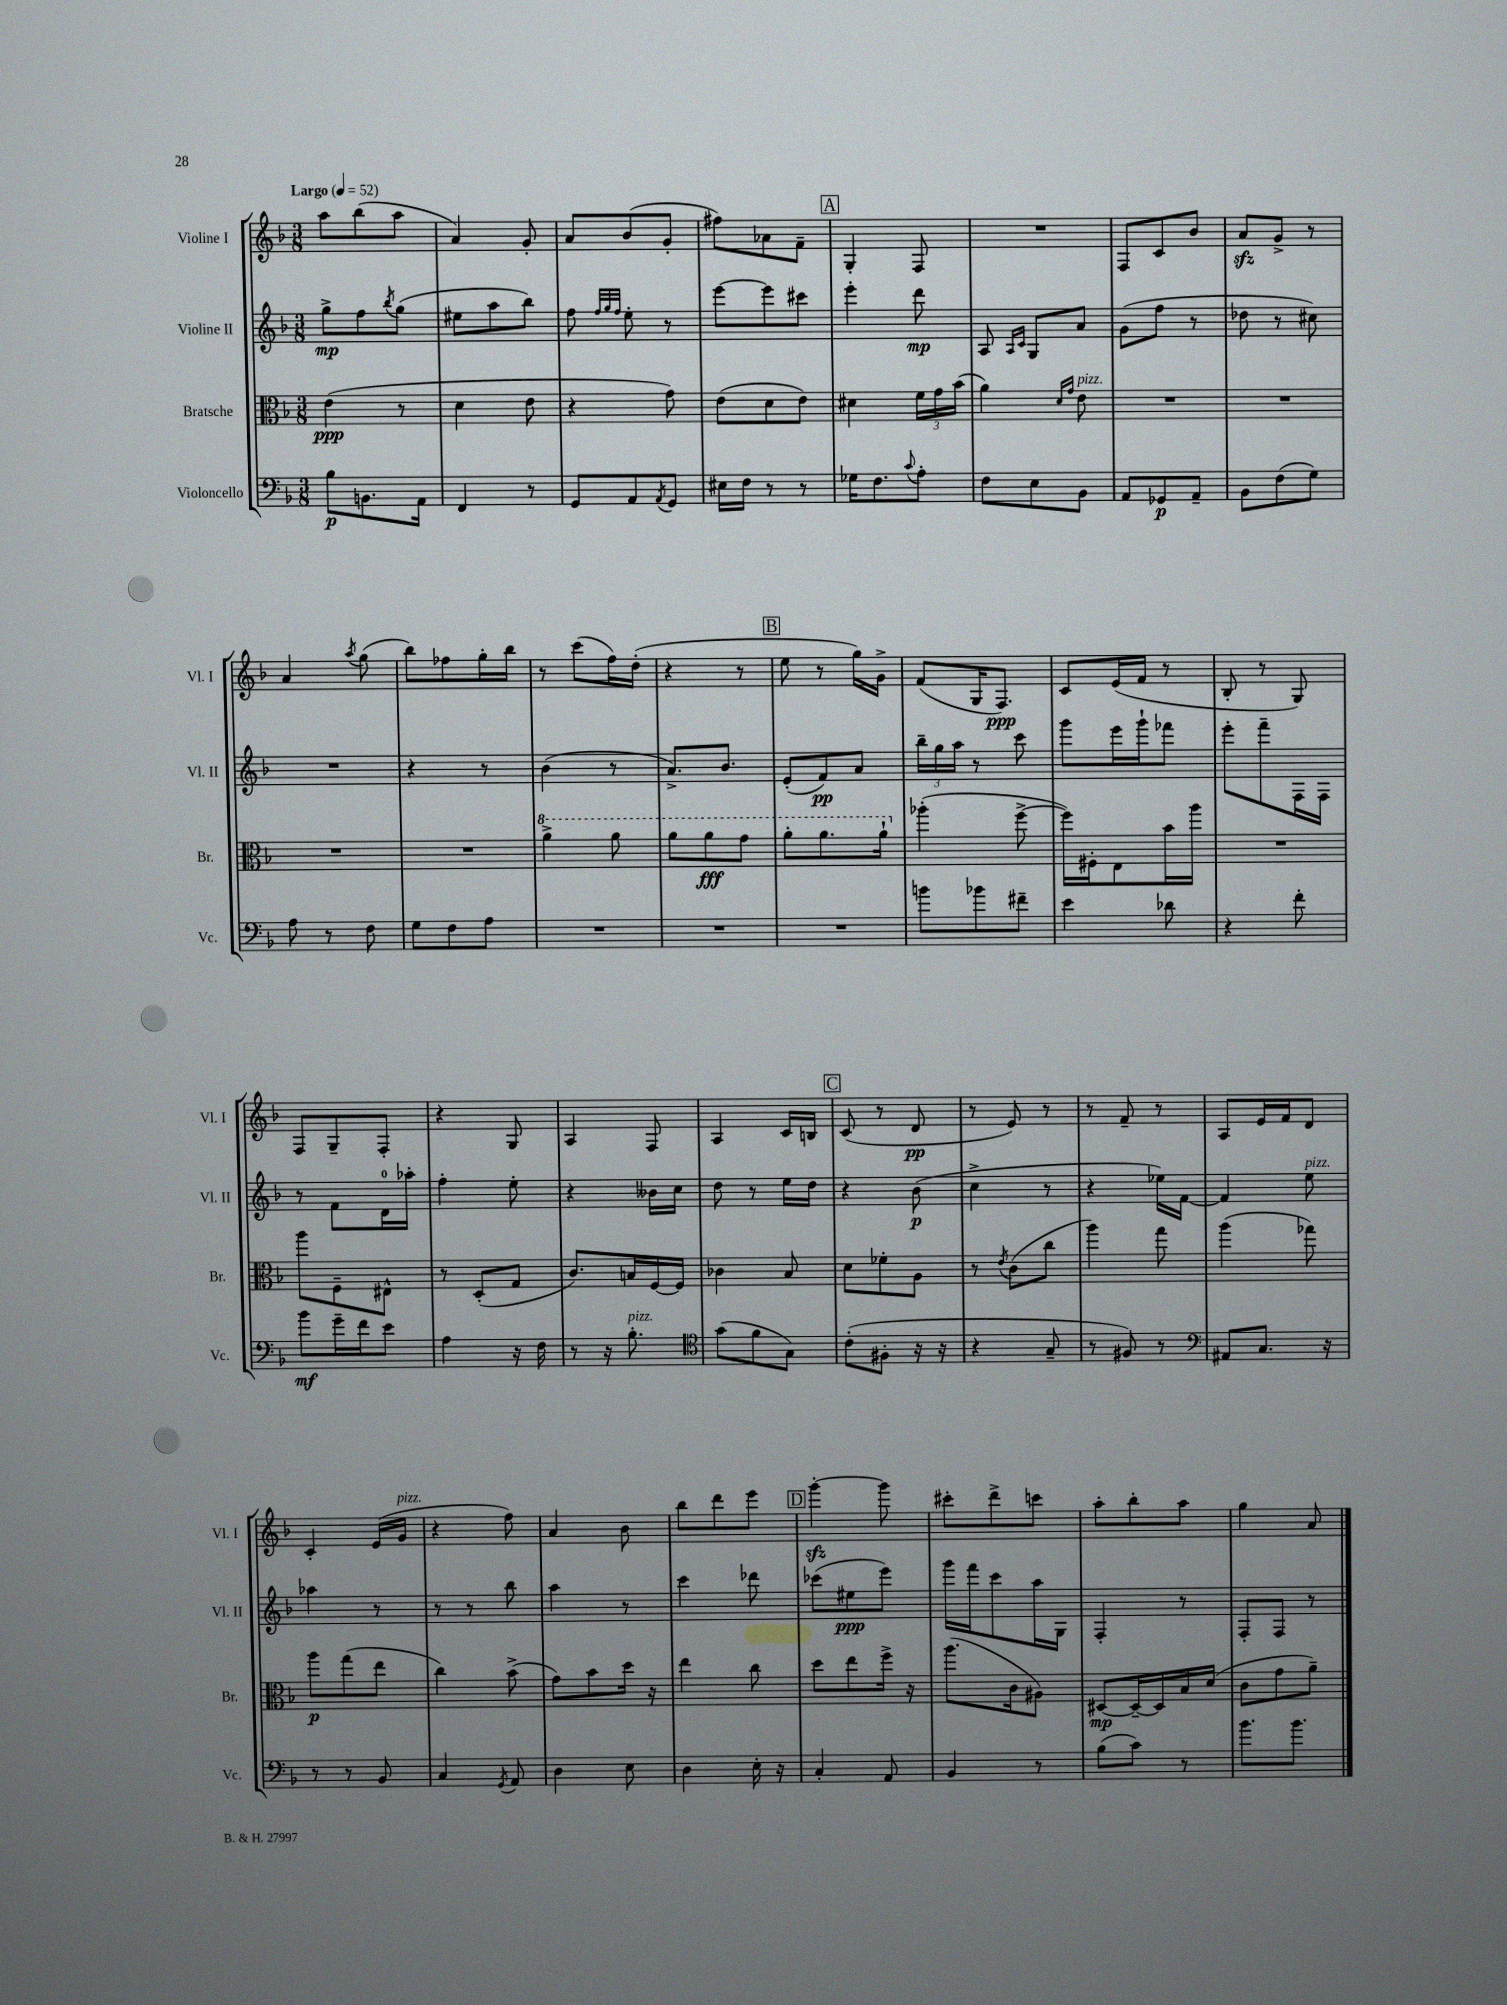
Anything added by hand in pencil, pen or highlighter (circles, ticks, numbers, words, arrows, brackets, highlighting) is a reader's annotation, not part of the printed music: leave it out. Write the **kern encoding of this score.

**kern	**kern	**kern	**kern
*staff4	*staff3	*staff2	*staff1
*clefF4	*clefC3	*clefG2	*clefG2
*k[b-]	*k[b-]	*k[b-]	*k[b-]
*M3/8	*M3/8	*M3/8	*M3/8
*MM52	*MM52	*MM52	*MM52
8B-	(4e	8gg^	8aa
8.BB	.	8ff	(8bb-
.	.	8qbb-	.
.	8r	(8gg	8aa
16AA	.	.	.
=	=	=	=
4FF	4d	8ee#	4a)
.	.	8aa	.
8r	8e	8bb-)	8g'
=	=	=	=
8GG	4r	8ff	8a
.	.	32qqff	.
.	.	32qqgg	.
.	.	32qqff	.
8AA	.	8ee'	(8b-
8qAA	.	.	.
8GG	8g)	8r	8g'
=	=	=	=
16E#	(8e	[8eee	8ff#)
16F	.	.	.
8r	8d	8eee]	8a-
8r	8e)	8ccc#	8f~
=	=	=	=
16G-	4d#	4eee'	4G'
8.F	.	.	.
8qqc	.	.	.
8A'	24f	8ddd	8F
.	24g	.	.
.	(24b-	.	.
=	=	=	=
8F	4a)	8A	4.r
.	.	16qqA	.
.	.	16qqc	.
8E	.	8G	.
.	16qqd	.	.
.	16qqg	.	.
8BB-	8e	8a	.
=	=	=	=
8AA	4.r	(8g	8F
8GG-	.	8ff	8c
8AA~	.	8r	8b-
=	=	=	=
8BB-	4.r	8dd-	8a
(8F	.	8r	8g^
8G)	.	8cc#)	8r
=	=	=	=
8A	4.r	4.r	4a
8r	.	.	.
.	.	.	8qaa
8F	.	.	(8gg
=	=	=	=
8G	4.r	4r	8bb-)
8F	.	.	8ff-
8A	.	8r	16gg'
.	.	.	16bb-
=	=	=	=
4.r	4aa^	(4b-	8r
.	.	.	(8ccc
.	8aa	8r	16ff)
.	.	.	(16dd'
=	=	=	=
4.r	8aa	8.a^)	4r
.	8aa	.	.
.	.	8.b-	.
.	8gg	.	8r
=	=	=	=
4.r	8aa'	(8e'	8ee
.	8.aa	8f)	8r
.	.	8a	16gg)
.	16aa`	.	16g^
=	=	=	=
8b	(4aa-'	24bb-~	(8f
.	.	24gg	.
.	.	24aa	.
8b-	.	8r	16G
.	.	.	8.F)
8f#~	[8ff^	8ccc	.
=	=	=	=
4e	16ff])	8ggg	8c
.	16F#'	.	.
.	8E	16eee	(16e
.	.	16ggg`	16f
8d-	16b-	8fff-	8r
.	16aa	.	.
=	=	=	=
4r	4.r	8eee'	8B-'
.	.	8fff~	8r
8f'	.	16F	8G)
.	.	16F	.
=	=	=	=
8b-	8aa	8r	8F
16g~	8F~	8f	8G~
16f	.	.	.
8e	8E#^^	16d	8F'
.	.	16aa-'	.
=	=	=	=
4A	8r	4ff'	4r
.	(8D'	.	.
16r	8G	8ee'	8G
16F	.	.	.
=	=	=	=
8r	8.c)	4r	4A
16r	.	.	.
8.B-'	16B	.	.
.	[16F	16b--	8F
.	16F]	16cc	.
=	=	=	=
*clefC4	*	*	*
(8g	4c-	8dd	4A
8f	.	8r	.
8G)	8B-	16ee	16c
.	.	16dd	16B
=	=	=	=
(8c'	8d	4r	(8c
8F#'	8f-'	.	8r
16r	8A	(8b-	8d
16r	.	.	.
=	=	=	=
4r	8r	4cc^	8r
.	8qe	.	.
.	(8c	.	8e)
8G~	8cc	8r	8r
=	=	=	=
8r	4aa)	4r	8r
8F#)	.	.	8f~
8r	8gg	16ee-)	8r
.	.	[16f	.
=	=	=	=
*clefF4	*	*	*
8AA#	(4aa	4f]	8A
8.C	.	.	16e
.	.	.	16f
.	8gg-)	8ee	8d
16r	.	.	.
=	=	=	=
8r	8aa	4aa-	4c'
8r	(8gg	.	.
8BB-	8ee	8r	(16e
.	.	.	16g
=	=	=	=
4C	4cc)	8r	4r
.	.	8r	.
8qGG	.	.	.
8AA	(8b-^	8bb-	8ff)
=	=	=	=
4D	8g)	4aa	4a
.	8b-	.	.
8E	16dd	8r	8b-
.	16r	.	.
=	=	=	=
4D	4ee	4ccc	8bb-
.	.	.	8ddd
16E'	8cc	8ddd-	8eee
16r	.	.	.
=	=	=	=
4C'	8dd	(8ccc-	[4ggg'
.	8ee	8ee#	.
8AA	16ff^	8eee)	8ggg]
.	16r	.	.
=	=	=	=
4BB-	(8.aa	16ggg	8ccc#'
.	.	16fff	.
.	.	8ccc	8ddd^
.	16c	.	.
8r	8A#)	16aa	8ccc
.	.	16G	.
=	=	=	=
(8B-	[8D#	4F'	8aa'
8c)	16D#~_	.	8bb-'
.	16D#]	.	.
8r	16B-	8r	8aa
.	(16d	.	.
=	=	=	=
8.b-	8c	8F'	4gg
.	8g	8F	.
8.b-	.	.	.
.	8a~)	8r	8a
==	==	==	==
*-	*-	*-	*-
